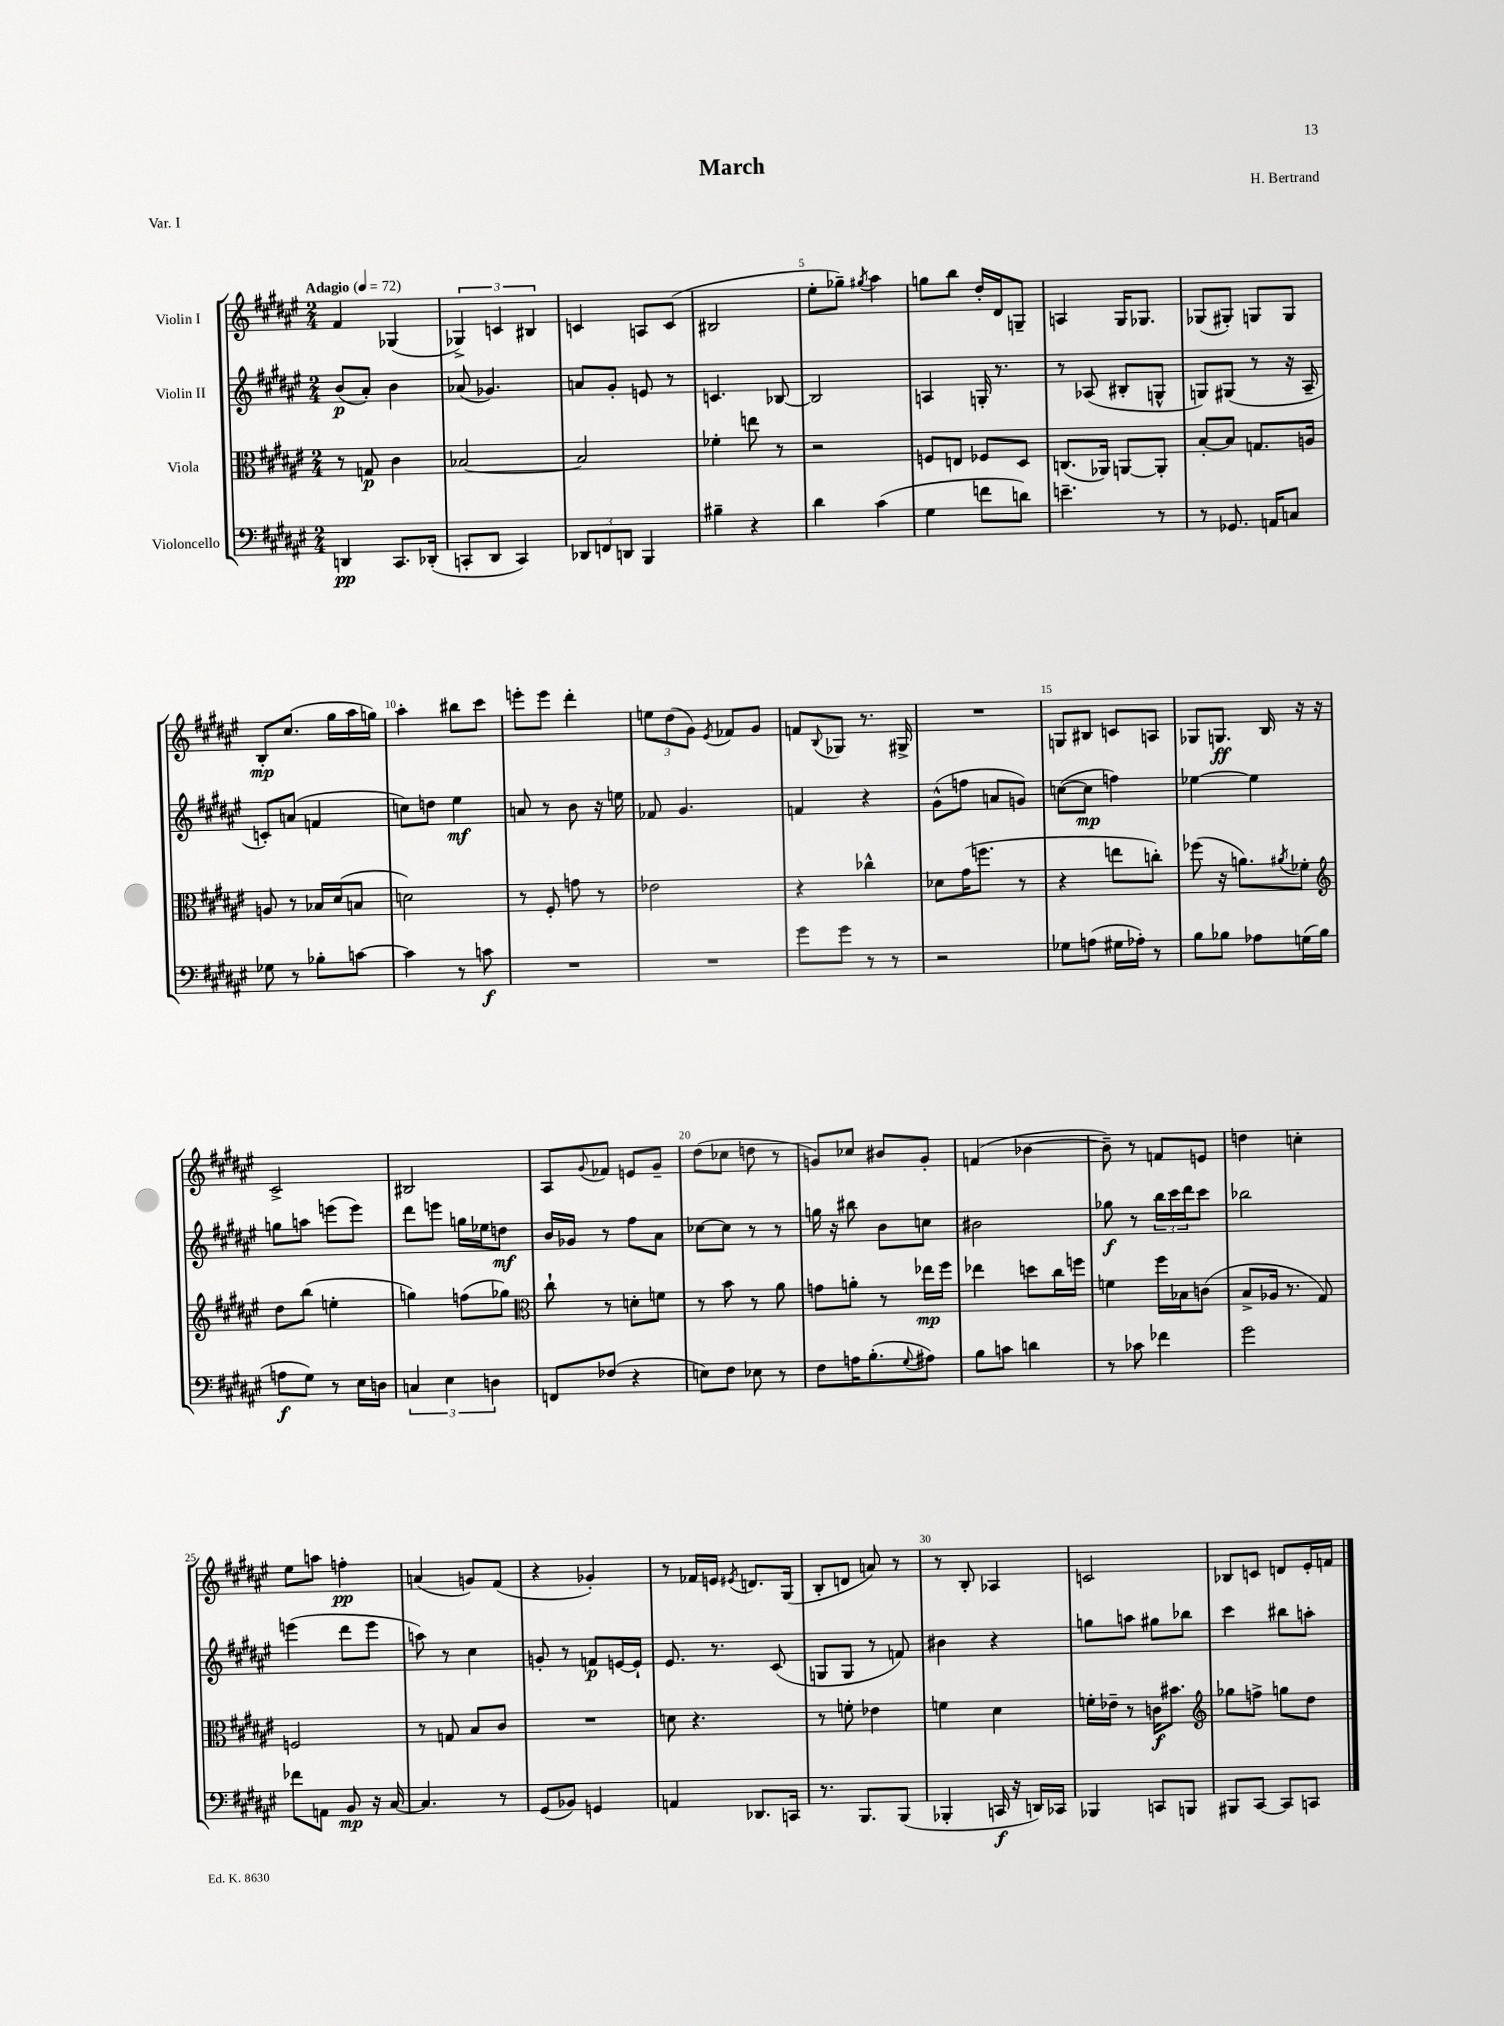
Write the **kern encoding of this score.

**kern	**kern	**kern	**kern
*staff4	*staff3	*staff2	*staff1
*clefF4	*clefC3	*clefG2	*clefG2
*k[f#c#g#d#a#e#]	*k[f#c#g#d#a#e#]	*k[f#c#g#d#a#e#]	*k[f#c#g#d#a#e#]
*M2/4	*M2/4	*M2/4	*M2/4
*MM72	*MM72	*MM72	*MM72
4DD	8r	(8b	4f#
.	8G	8a#')	.
8.CC#	4c#	4b	(4G-
(16DD-'	.	.	.
=	=	=	=
8CC'	[2B-	(8a-	6G-^)
8DD#	.	4.g-)	.
.	.	.	6c
4CC)	.	.	.
.	.	.	6B#
=	=	=	=
12DD-	2B-]	8a	4c
12FF	.	.	.
.	.	8g#'	.
12DD	.	.	.
4BBB	.	8e	8A
.	.	8r	(8c
=	=	=	=
4B#~	4f-'	4.c	2B#
4r	8ee	.	.
.	8r	[8B-	.
=	=	=	=
4d#	2r	2B-]	8ee#'
.	.	.	8gg-~)
.	.	.	8qgg#
(4c#	.	.	4aa#
=	=	=	=
4G#	8F	4A	8gg
.	8E	.	8bb
8f	8F-	16G'	16dd#'
.	.	8.r	16d#
8d)	8D#	.	8G~
=	=	=	=
4.e~	(8.C	8r	4A
.	.	(8A-	.
.	16AA-)	.	.
.	[8AA	8B#'	16G#
.	.	.	8.G-
8r	8AA']	8G^^	.
=	=	=	=
8r	[8B'	8G)	(8G-
8.GG-	8B]	(8G#	8G#')
.	8.G	8r	8G
16AA	.	.	.
8C	.	16r	8G
.	16A	16A#~	.
=	=	=	=
8G-	8A	8c')	8B'
8r	8r	(8a	(8.cc#
8B-'	16B-	4f	.
.	(16d#	.	16gg#
[8c	8B	.	16aa#
.	.	.	16gg)
=	=	=	=
4c]	2d)	8cc)	4aa#'
.	.	8dd	.
8r	.	4ee#	8bb#
8c	.	.	8ccc#
=	=	=	=
2r	8r	8a	8eee'
.	8F#'	8r	8eee
.	8g	8b	4ddd#'
.	8r	16r	.
.	.	16ee	.
=	=	=	=
2r	2e-	8f-	12ee
.	.	.	(12dd#
.	.	4.g#	.
.	.	.	12g#)
.	.	.	8qe#
.	.	.	8f-
.	.	.	8g#
=	=	=	=
8g#	4r	4f	8f
.	.	.	8qqB
8g#	.	.	8G-
8r	4cc-^^	4r	8.r
8r	.	.	.
.	.	.	16G#^
=	=	=	=
2r	8d-	(8g#^^	2r
.	(16g#	8ff	.
.	8.ff	.	.
.	.	8a	.
.	8r	8g)	.
=	=	=	=
8G-	4r	([8cc	8G
(8A	.	8cc]	8B#
16G#	8ee	4ff)	8c
16A-')	.	.	.
8r	8cc')	.	8A
=	=	=	=
8B	(8ff-	[4ee-	8G-
8B-	16r	.	8.G
.	8.a)	.	.
8A-	.	4ee-]	.
.	.	.	16B
.	8qa#	.	.
(16G	8f-'	.	16r
16B-	.	.	16r
=	=	=	=
*	*clefG2	*	*
8A	8dd#	8gg	2c#^
8G#)	(8bb	8aa	.
8r	4ee'	(8eee	.
16E#	.	8eee)	.
16D	.	.	.
=	=	=	=
6C	4gg)	8ddd#	2B#
.	.	8eee	.
6E#	.	.	.
.	(8ff	16gg	.
.	.	16ee-	.
6D	.	.	.
.	8gg-)	8dd	.
=	=	=	=
*	*clefC3	*	*
8FF	8cc#`	16b	8A#
.	.	16g-	.
.	.	.	8qqg#
(8F-	8r	8r	8f-
4r	8d'	8ff#	8e
.	8f	8a#	8g#~
=	=	=	=
8E)	8r	[8cc-	(8dd#
8F#	8b	8cc-]	8cc-
8E-	8r	8r	8dd
8r	8a#	8r	8r
=	=	=	=
8F#	8g	16gg	8g)
.	.	16r	.
16A	8a'	8bb#	8cc-
(8.B'	.	.	.
.	8r	8b	8b#
8qqG#	.	.	.
8A#)	16ee-	8cc	8g'
.	16ff#	.	.
=	=	=	=
8B	4ee-	2b#	(4f
8c	.	.	.
4d	8dd	.	[4b-
.	16cc#	.	.
.	16ff	.	.
=	=	=	=
8r	4f	8gg-	8b-~])
8c-	.	8r	8r
4f-	16ff#	24bb	8f
.	.	24ccc#	.
.	16B-	.	.
.	.	24ddd#	.
.	(8c	8ccc#	8e
=	=	=	=
2g#	8B^	2bb-	4dd
.	16A-	.	.
.	8.r	.	.
.	.	.	4cc'
.	8G#)	.	.
=	=	=	=
8f-	2F	(4eee	8ee#
8AA	.	.	8aa
8BB	.	8ddd#	4ff'
16r	.	8eee	.
[16C#	.	.	.
=	=	=	=
4.C#]	8r	8aa)	(4a
.	8G	8r	.
.	8B	4cc#	8g)
8r	8c#	.	(8f#
=	=	=	=
(8GG#	2r	8g'	4r
8BB-)	.	8r	.
4GG	.	8f	4g-')
.	.	[16e	.
.	.	16e`]	.
=	=	=	=
4AA	8d	8.e#	8r
.	4.r	.	16f-
.	.	8.r	16e
.	.	.	8qe#
8.DD-	.	.	8.d
.	.	(8c#	.
16CC	.	.	(16G#
=	=	=	=
8.r	8r	8G	8B'
.	8f'	8G	8d
8.BBB	.	.	.
.	4e-	8r	8a)
(8BBB	.	8f)	8r
=	=	=	=
4BBB-'	4f	4b#	8r
.	.	.	8B'
16CC	4d#	4r	4A-
16r	.	.	.
16DD)	.	.	.
16CC-	.	.	.
=	=	=	=
4BBB-	16f'	8gg	2c
.	16e-~	.	.
.	8r	8aa	.
8CC	16c	8gg#	.
.	8.b#	.	.
8BBB	.	8bb-	.
=	=	=	=
*	*clefG2	*	*
8BBB#	8gg-	4ccc#	8B-
[8CC#	8ff^	.	8c
8CC#]	8gg	8bb#	8d
8CC	8dd#	8aa'	16e#'
.	.	.	16f
==	==	==	==
*-	*-	*-	*-
